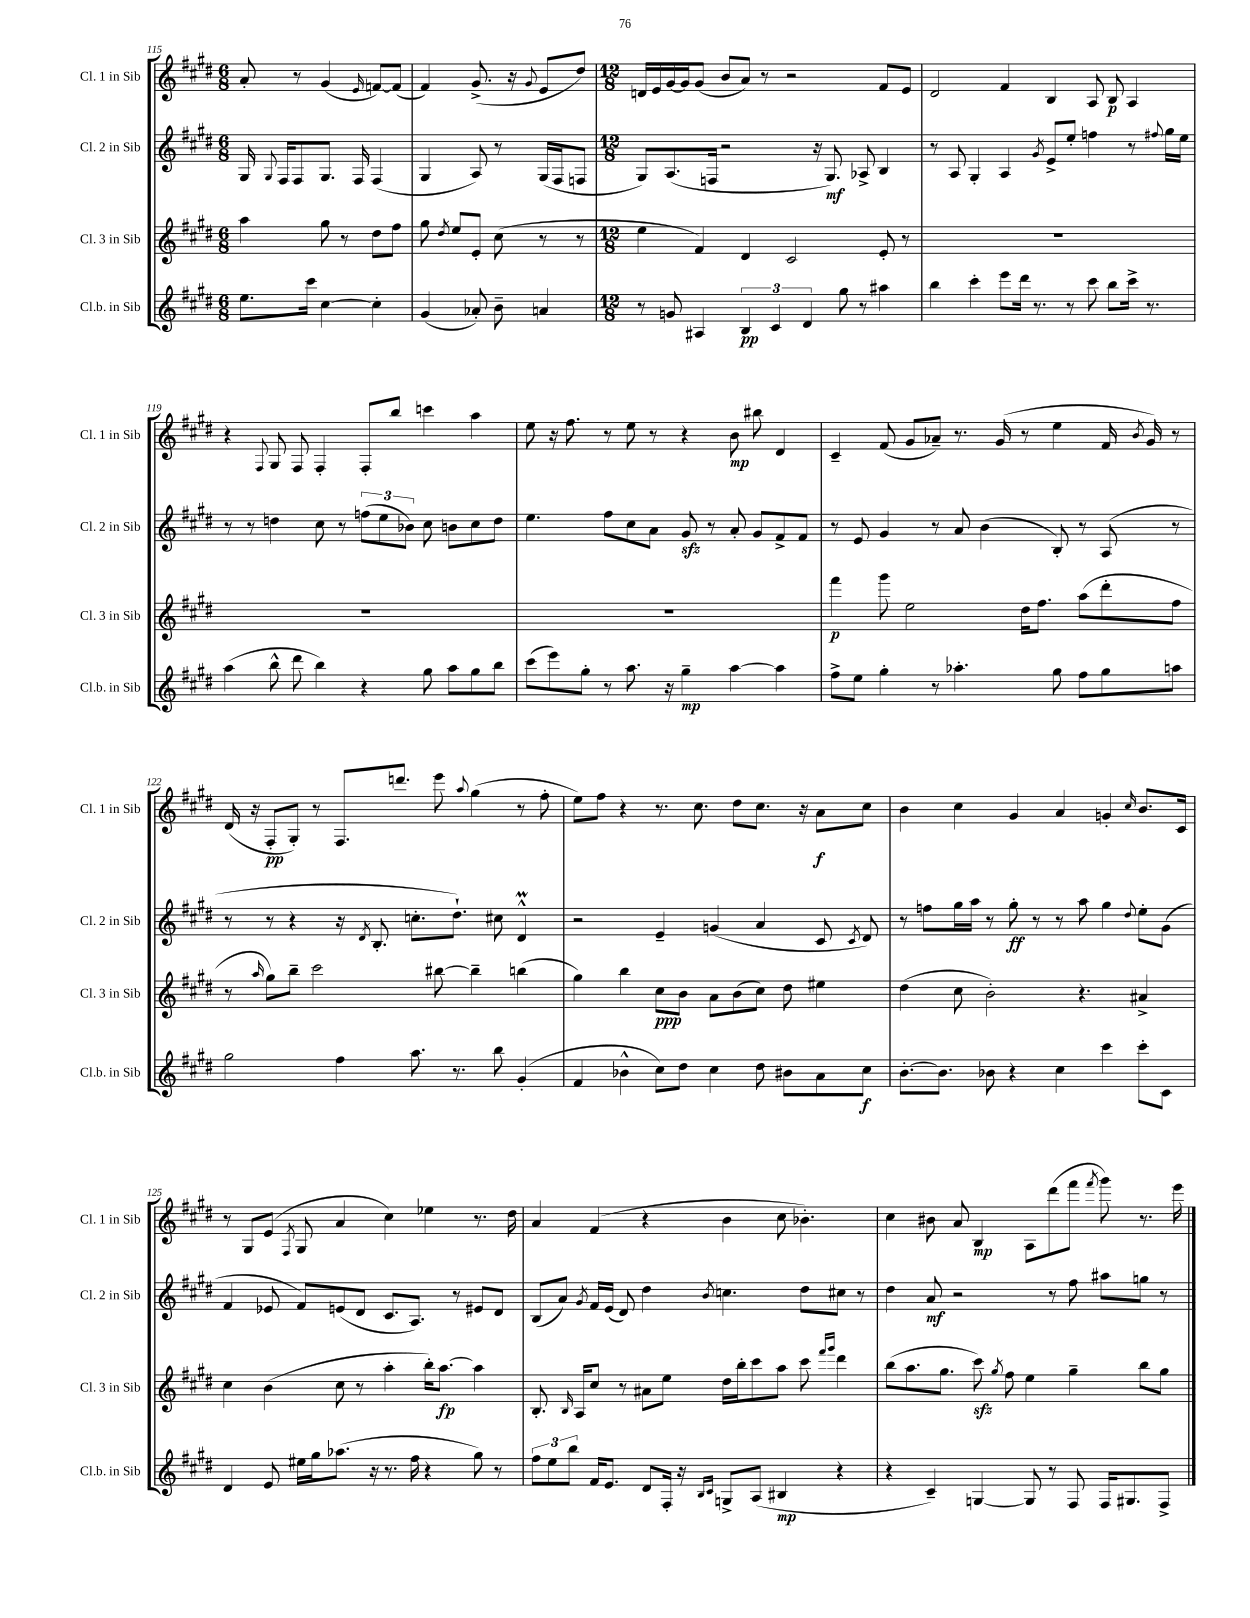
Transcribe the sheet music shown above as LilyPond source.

<<
\new StaffGroup <<
\new Staff = "s0" \with { instrumentName = "Cl. 1 in Sib" shortInstrumentName = "Cl. 1 in Sib" } {
    \clef treble \key e \major \numericTimeSignature \time 6/8
    \autoBeamOff a'8-. r8 gis'4( \grace { e'16 } f'8[~) f'8]( |
    fis'4) gis'8.->( r16 \appoggiatura { gis'8 } e'8[ dis''8]) |
    \numericTimeSignature \time 12/8 d'16[ e'16 gis'16~ gis'16 gis'8]( b'8[ a'8]) r8 r2 fis'8[ e'8] |
    dis'2 fis'4 b4 a8 b8\p a4 |
    r4 \appoggiatura { fis8 } gis8 fis8 fis4-. fis8[-. b''8] c'''4 a''4 |
    e''8 r16 fis''8. r8 e''8 r8 r4 b'8\mp bis''8 dis'4 |
    cis'4-- fis'8( gis'8[ aes'8]--) r8. gis'16( r8 e''4 fis'16 \acciaccatura { b'8 } gis'16) r8 |
    dis'16( r16 fis8[-.\pp gis8]-.) r8 fis8.[ d'''8.] e'''8 \appoggiatura { a''8 } gis''4( r8 fis''8-. |
    e''8[) fis''8] r4 r8. cis''8. dis''8[ cis''8.] r16 a'8[\f cis''8] |
    b'4 cis''4 gis'4 a'4 g'4-. \grace { cis''16 } b'8.[ cis'16] |
    r8 gis8[ e'8]( \acciaccatura { fis8 } gis8 a'4 cis''4) ees''4 r8. dis''16 |
    a'4 fis'4( r4 b'4 cis''8 bes'4.-.) |
    cis''4 bis'8 a'8 b4\mp a8[ dis'''8( fis'''8] \acciaccatura { fis'''8 } gis'''8) r8. e'''16 \bar "|." |
}
\new Staff = "s1" \with { instrumentName = "Cl. 2 in Sib" shortInstrumentName = "Cl. 2 in Sib" } {
    \clef treble \key e \major \numericTimeSignature \time 6/8
    \autoBeamOff gis16 \appoggiatura { gis8 } fis16[ fis8 gis8.] fis16 fis4( |
    gis4 a8) r8 gis16[( fis16 f8] |
    \numericTimeSignature \time 12/8 gis8[) a8.( f16] r2 r16 gis8.\mf) aes8-> b4 |
    r8 a8 gis4-. a4 \acciaccatura { gis'8 } e'8[-> e''8]-. f''4 r8 \appoggiatura { fis''8 } gis''16[ e''16] |
    r8 r8 d''4 cis''8 r8 \tuplet 3/2 { f''8[( e''8 bes'8]) } cis''8 b'8[ cis''8 d''8] |
    e''4. fis''8[ cis''8 a'8] gis'8\sfz r8 a'8-. gis'8[ fis'8-> fis'8] |
    r8 e'8 gis'4 r8 a'8 b'4( b8-.) r8 a8( r8 |
    r8 r8 r4 r16 \acciaccatura { dis'8 } b8.-. c''8.[-. dis''8.]-!) cis''8 dis'4-^\prall |
    r2 e'4-- g'4( a'4 cis'8 \acciaccatura { cis'8 } dis'8) |
    r8 f''8[ gis''16 a''16] r8 gis''8-.\ff r8 r8 a''8 gis''4 \appoggiatura { dis''8 } e''8[-. gis'8]( |
    fis'4 ees'8 fis'8[) e'8( dis'8] cis'8.[ a8.]) r8 eis'8[ dis'8] |
    b8[( a'8]) \acciaccatura { gis'8 } fis'16[ e'16]( dis'8) dis''4 \acciaccatura { b'8 } c''4. dis''8[ cis''8] r8 |
    dis''4 a'8\mf r2 r8 fis''8 ais''8[ g''8] r8 \bar "|." |
}
\new Staff = "s2" \with { instrumentName = "Cl. 3 in Sib" shortInstrumentName = "Cl. 3 in Sib" } {
    \clef treble \key e \major \numericTimeSignature \time 6/8
    \autoBeamOff a''4 gis''8 r8 dis''8[ fis''8] |
    gis''8 \acciaccatura { dis''8 } e''8[ e'8]-. cis''8( r8 r8 |
    \numericTimeSignature \time 12/8 e''4 fis'4) dis'4 cis'2 e'8-. r8 |
    R1. |
    R1. |
    R1. |
    fis'''4\p gis'''8 e''2 dis''16[ fis''8.] a''8[( dis'''8-. fis''8] |
    r8 \grace { a''16 } gis''8[) b''8]-- cis'''2 bis''8~ bis''4-- b''4( |
    gis''4) b''4 cis''8[\ppp b'8] a'8[ b'8( cis''8]) dis''8 eis''4 |
    dis''4( cis''8 b'2-.) r4. ais'4-> |
    cis''4 b'4( cis''8 r8 a''4-. b''16[-.) a''8.]~\fp a''4 |
    b8.-. \grace { b16 } a16[ cis''8] r8 ais'8[ e''8] dis''16[ b''16-. cis'''8 a''8] cis'''8 \grace { fis'''16[ gis'''16] } dis'''4 |
    b''8[( a''8. gis''8.] cis'''8\sfz) \acciaccatura { gis''8 } fis''8 e''4 gis''4-- b''8[ gis''8] \bar "|." |
}
\new Staff = "s3" \with { instrumentName = "Cl.b. in Sib" shortInstrumentName = "Cl.b. in Sib" } {
    \clef treble \key e \major \numericTimeSignature \time 6/8
    \autoBeamOff e''8.[ cis'''16] cis''4~ cis''4-. |
    gis'4( aes'8-.) b'8-- a'4 |
    \numericTimeSignature \time 12/8 r8 g'8 ais4 \tuplet 3/2 { b4\pp cis'4 dis'4 } gis''8 r8 ais''4 |
    b''4 cis'''4-. e'''8[ dis'''16] r8. r8 cis'''8 b''8[ cis'''16]-> r8. |
    a''4( b''8-^ dis'''8 b''4) r4 gis''8 a''8[ gis''8 b''8] |
    cis'''8[( e'''8) gis''8]-. r8 a''8. r16 gis''4--\mp a''4~ a''4 |
    fis''8[-> e''8] gis''4-. r8 aes''4.-. gis''8 fis''8[ gis''8 a''8] |
    gis''2 fis''4 a''8. r8. b''8 gis'4-.( |
    fis'4 bes'4-^ cis''8[) dis''8] cis''4 dis''8 bis'8[ a'8 cis''8]\f |
    b'8.[~-. b'8.] bes'8 r4 cis''4 cis'''4 cis'''8[-. cis'8] |
    dis'4 e'8 eis''16[ gis''16 aes''8.]( r16 r8. fis''16 r4 gis''8) r8 |
    \tuplet 3/2 { fis''8[ e''8 b''8] } fis'16[ e'8.] dis'8[ fis16]-. r16 \grace { b16[ cis'16] } g8[-> a8]( bis4\mp r4 |
    r4 cis'4--) g4~ g8 r8 fis8 fis16[ gis8. fis8]-> \bar "|." |
}
>>
>>
\layout { \context { \Score currentBarNumber = #115 } }
